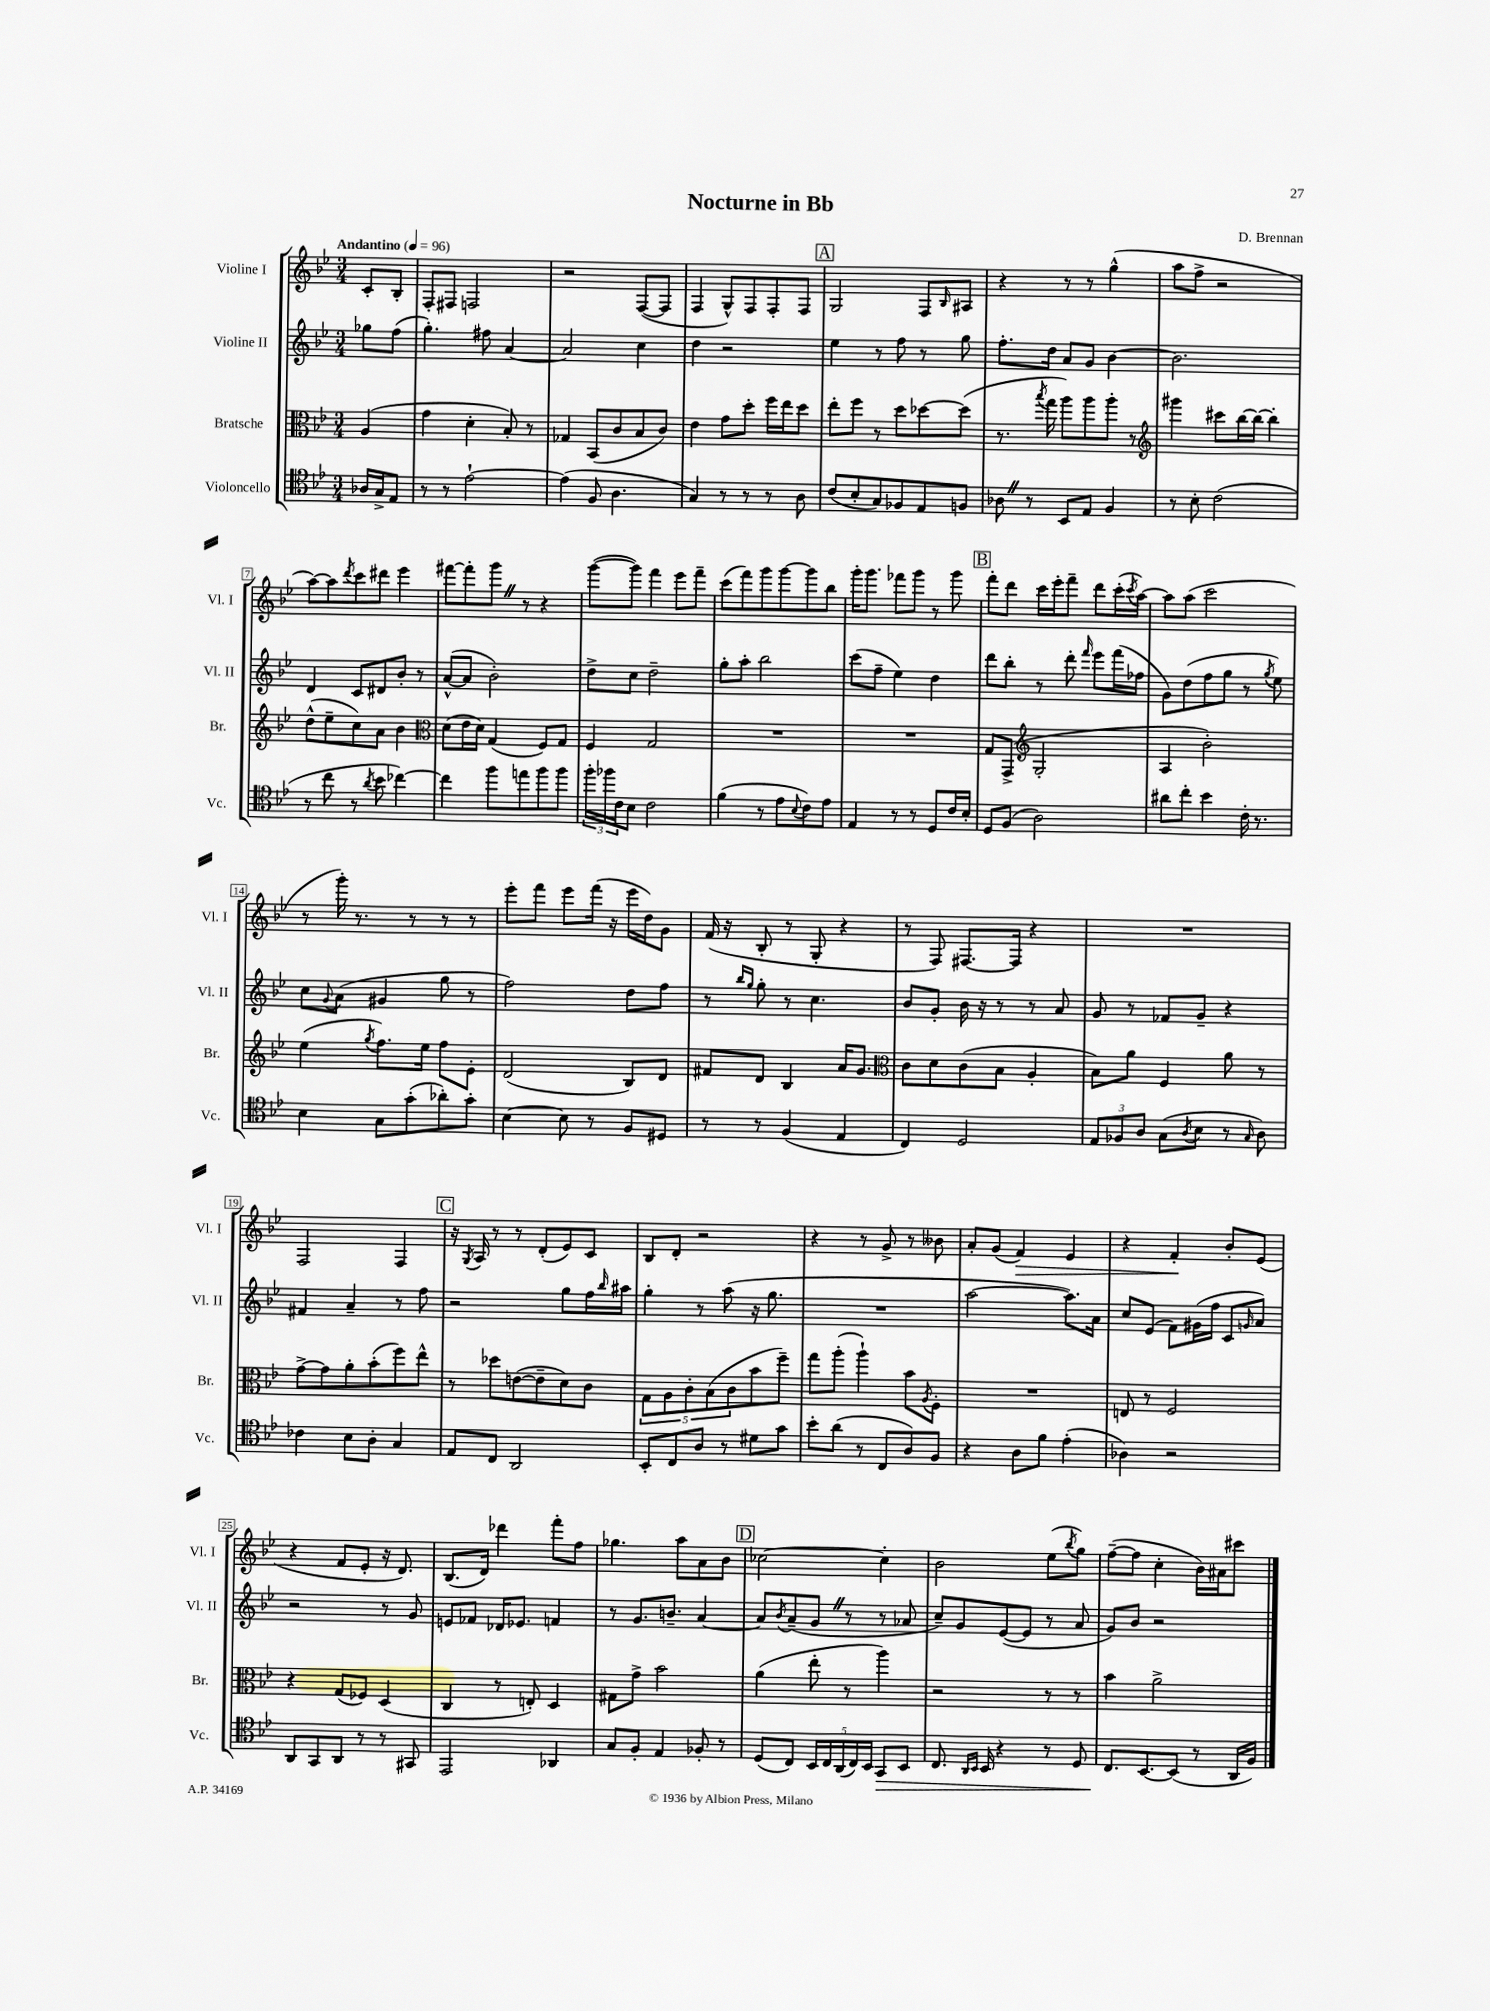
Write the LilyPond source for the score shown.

\header { title = "Nocturne in Bb" composer = "D. Brennan" }
<<
\new StaffGroup <<
\new Staff = "s0" \with { instrumentName = "Violine I" shortInstrumentName = "Vl. I" } {
    \clef treble \key bes \major \numericTimeSignature \time 3/4 \partial 4 \tempo "Andantino" 4 = 96
    c'8-. bes8-. |
    f8-. fis8 f2 |
    r2 f8~( f8 |
    f4 g8-^) f8 f8-. f8 |
    \mark \markup { \box "A" } g2 f8 \grace { bes16 } ais8 |
    r4 r8 r8 g''4-^( |
    a''8 f''8-> r2 |
    a''8~) a''8 \acciaccatura { d'''8 } c'''8 dis'''8 ees'''4 |
    fis'''8~ fis'''8-. g'''8 \once \override BreathingSign.text = \markup { \musicglyph "scripts.caesura.straight" } \breathe r8 r4 |
    g'''8~( g'''8) f'''4 ees'''8 f'''8-- |
    c'''8( f'''8) g'''8 g'''8~ g'''8 bes''8 |
    g'''16-. g'''8. fes'''8 g'''8 r8 g'''8 |
    \mark \markup { \box "B" } f'''8-. d'''8 c'''16 ees'''16-. f'''8-- d'''8 c'''16-.( \acciaccatura { c'''8 } a''16~) |
    a''8 a''8( c'''2 |
    r8 g'''16-.) r8. r8 r8 r8 |
    ees'''8-. f'''8 ees'''8 f'''16( r16 ees'''16 d''16) g'8 |
    f'16( r16 bes8-. r8 g8-. r4 |
    r8 f8) fis8.~ fis16 r4 |
    R2. |
    f2 f4 |
    \mark \markup { \box "C" } r16 \acciaccatura { g8 } a16 r8 r8 d'8-.( ees'8) c'8 |
    bes8 d'8-. r2 |
    r4 r8 g'8-> r8 beses'8 |
    a'8-. g'8( f'4\>) ees'4 |
    r4 f'4-.\! bes'8-. ees'8( |
    r4 f'8 ees'8-. r16 d'8.) |
    bes8.( d'16) des'''4 f'''8-. f''8 |
    ges''4. a''8 a'8 bes'8 |
    \mark \markup { \box "D" } ces''2~ ces''4-. |
    bes'2 ees''8( \acciaccatura { bes''8 } g''8) |
    f''8~--( f''8 c''4-. bes'16) ais'16 cis'''8 \bar "|." |
}
\new Staff = "s1" \with { instrumentName = "Violine II" shortInstrumentName = "Vl. II" } {
    \clef treble \key bes \major \numericTimeSignature \time 3/4 \partial 4
    ges''8 f''8( |
    g''4.-.) fis''8 a'4~ |
    a'2 c''4 |
    d''4 r2 |
    \mark \markup { \box "A" } ees''4 r8 f''8 r8 g''8 |
    f''8.-. d''16 a'8 g'8 bes'4~ |
    bes'2. |
    d'4 c'8 dis'8 bes'8-. r8 |
    a'8~-^( a'8 bes'2-.) |
    d''8-> c''8 d''2-- |
    g''8-. a''8-. bes''2 |
    c'''8( f''8-- ees''4) d''4 |
    \mark \markup { \box "B" } d'''8 bes''8-. r8 d'''8-. \grace { f'''16 } ees'''8 f'''16( fes''16 |
    g'8) d''8( f''8 g''8 r8 \acciaccatura { g''8 } ees''8) |
    c''8 \appoggiatura { g'8 } a'8( gis'4 g''8 r8 |
    f''2) d''8 f''8 |
    r8 \grace { bes''16 g''16 } g''8-. r8 c''4. |
    bes'8 g'8-. bes'16 r16 r8 r8 a'8 |
    g'8 r8 fes'8 g'8-- r4 |
    fis'4 a'4-- r8 f''8 |
    \mark \markup { \box "C" } r2 g''8 f''16 \grace { bes''16 } ais''16 |
    g''4-. r8 a''8( r16 g''8. |
    R2. |
    a''2~ a''8.) a'16 |
    c''8 ees'8( f'8) gis'16( f''16 c'8 \grace { g'16 } a'8) |
    r2 r8 g'8 |
    e'8 fes'8 des'16 ees'8. f'4 |
    r8 g'8. b'8.-- a'4~ |
    \mark \markup { \box "D" } a'8 \acciaccatura { bes'8 } a'8--( g'8 \once \override BreathingSign.text = \markup { \musicglyph "scripts.caesura.straight" } \breathe r8 r8 aes'8 |
    c''8--) g'8 ees'8~( ees'8 r8 a'8 |
    g'8) bes'8 r2 \bar "|." |
}
\new Staff = "s2" \with { instrumentName = "Bratsche" shortInstrumentName = "Br." } {
    \clef alto \key bes \major \numericTimeSignature \time 3/4 \partial 4
    a4( |
    g'4 d'4-. bes8-.) r8 |
    ges4 bes,8( c'8 bes8 c'8) |
    ees'4 g'8 d''8-. f''16 ees''16 d''8 |
    \mark \markup { \box "A" } ees''8-. f''8 r8 d''8 des''8~ des''8( |
    r8. \acciaccatura { bes''8 } g''16 a''8) a''8 a''8-. r8 |
    \clef treble gis'''4 cis'''8 bes''16~ bes''16~ bes''4-. |
    d''8-^( ees''8-- c''8) a'8 bes'4 |
    \clef alto d'8( ees'16 d'16) g4( f8) g8 |
    f4 g2 |
    R2. |
    R2. |
    \mark \markup { \box "B" } g8 g,8->( \clef treble g2-. |
    a4 bes'2-.) |
    ees''4( \acciaccatura { g''8 } f''8.) ees''16 f''8 ees'8-. |
    d'2( bes8) d'8 |
    fis'8 d'8 bes4 a'16 g'8. |
    \clef alto c'8 d'8 c'8( bes8 a4-. |
    bes8) a'8 f4 a'8 r8 |
    g'8~-> g'8 a'8-. bes'8-.( f''8) ees''8-^ |
    \mark \markup { \box "C" } r8 des''8 e'8~( e'8-- d'8) c'8 |
    \tuplet 5/4 { g8 a8 c'8-. bes8( c'8 } bes'8 f''8--) |
    g''8 a''8-.( a''4-!) bes'8 \acciaccatura { a8 } f8-. |
    R2. |
    e8 r8 f2 |
    r4 g8( fes8) d4( |
    c4 r8 e8-.) d4 |
    gis8 g'8-> bes'2 |
    \mark \markup { \box "D" } a'4( ees''8-. r8 a''4) |
    r2 r8 r8 |
    bes'4 a'2-> \bar "|." |
}
\new Staff = "s3" \with { instrumentName = "Violoncello" shortInstrumentName = "Vc." } {
    \clef tenor \key bes \major \numericTimeSignature \time 3/4 \partial 4
    aes16 g16-> ees8 |
    r8 r8 ees'2~-! |
    ees'4( f8 a4. |
    g4) r8 r8 r8 a8 |
    \mark \markup { \box "A" } c'8( bes8-. g8) fes8 ees8 f8 |
    aes8 \once \override BreathingSign.text = \markup { \musicglyph "scripts.caesura.straight" } \breathe r8 bes,8 ees8 f4 |
    r8 bes8-. c'2( |
    r8 c''8 r8 \acciaccatura { a'8 } bes'8 ces''4~) |
    ces''4 f''8 e''8 f''8 f''8 |
    \tuplet 3/2 { f''16-. fes''16 c'16 } bes8 c'2 |
    f'4( r8 ees'8 \appoggiatura { bes8 } c'8) ees'8 |
    ees4 r8 r8 d8 c'16 bes16-. |
    \mark \markup { \box "B" } d8 f8( a2) |
    ais'8 c''8-. bes'4 c'16-. r8. |
    bes4 g8 g'8-.( aes'8-.) g'8-. |
    bes4~ bes8 r8 f8 dis8 |
    r8 r8 f4( ees4 |
    c4) d2 |
    \tuplet 3/2 { ees8 fes8 a8 } g8( \acciaccatura { a8 } bes8 r8 \grace { g16 } a8) |
    ces'4 bes8 a8-. g4 |
    \mark \markup { \box "C" } ees8 c8 a,2 |
    bes,8-. c8 a8 r8 dis'8 g'8 |
    bes'8-. a'8( r8 c8 a8) f8 |
    r4 a8 f'8 ees'4-.( |
    aes4) r2 |
    a,8 g,8 a,8 r8 r8 gis,8 |
    ees,2 aes,4 |
    g8 f8-. ees4 fes8-. r8 |
    \mark \markup { \box "D" } d8( c8) \tuplet 5/4 { bes,16 c16 a,16( c16) bes,16 } g,8\> bes,8 |
    c8. \grace { a,16 bes,16 } bes,16 r4 r8 d8 |
    c8.\! bes,8.~ bes,8( r8 a,16 f16) \bar "|." |
}
>>
>>
\layout { \context { \Score \override BarNumber.stencil = #(make-stencil-boxer 0.1 0.3 ly:text-interface::print) } }
